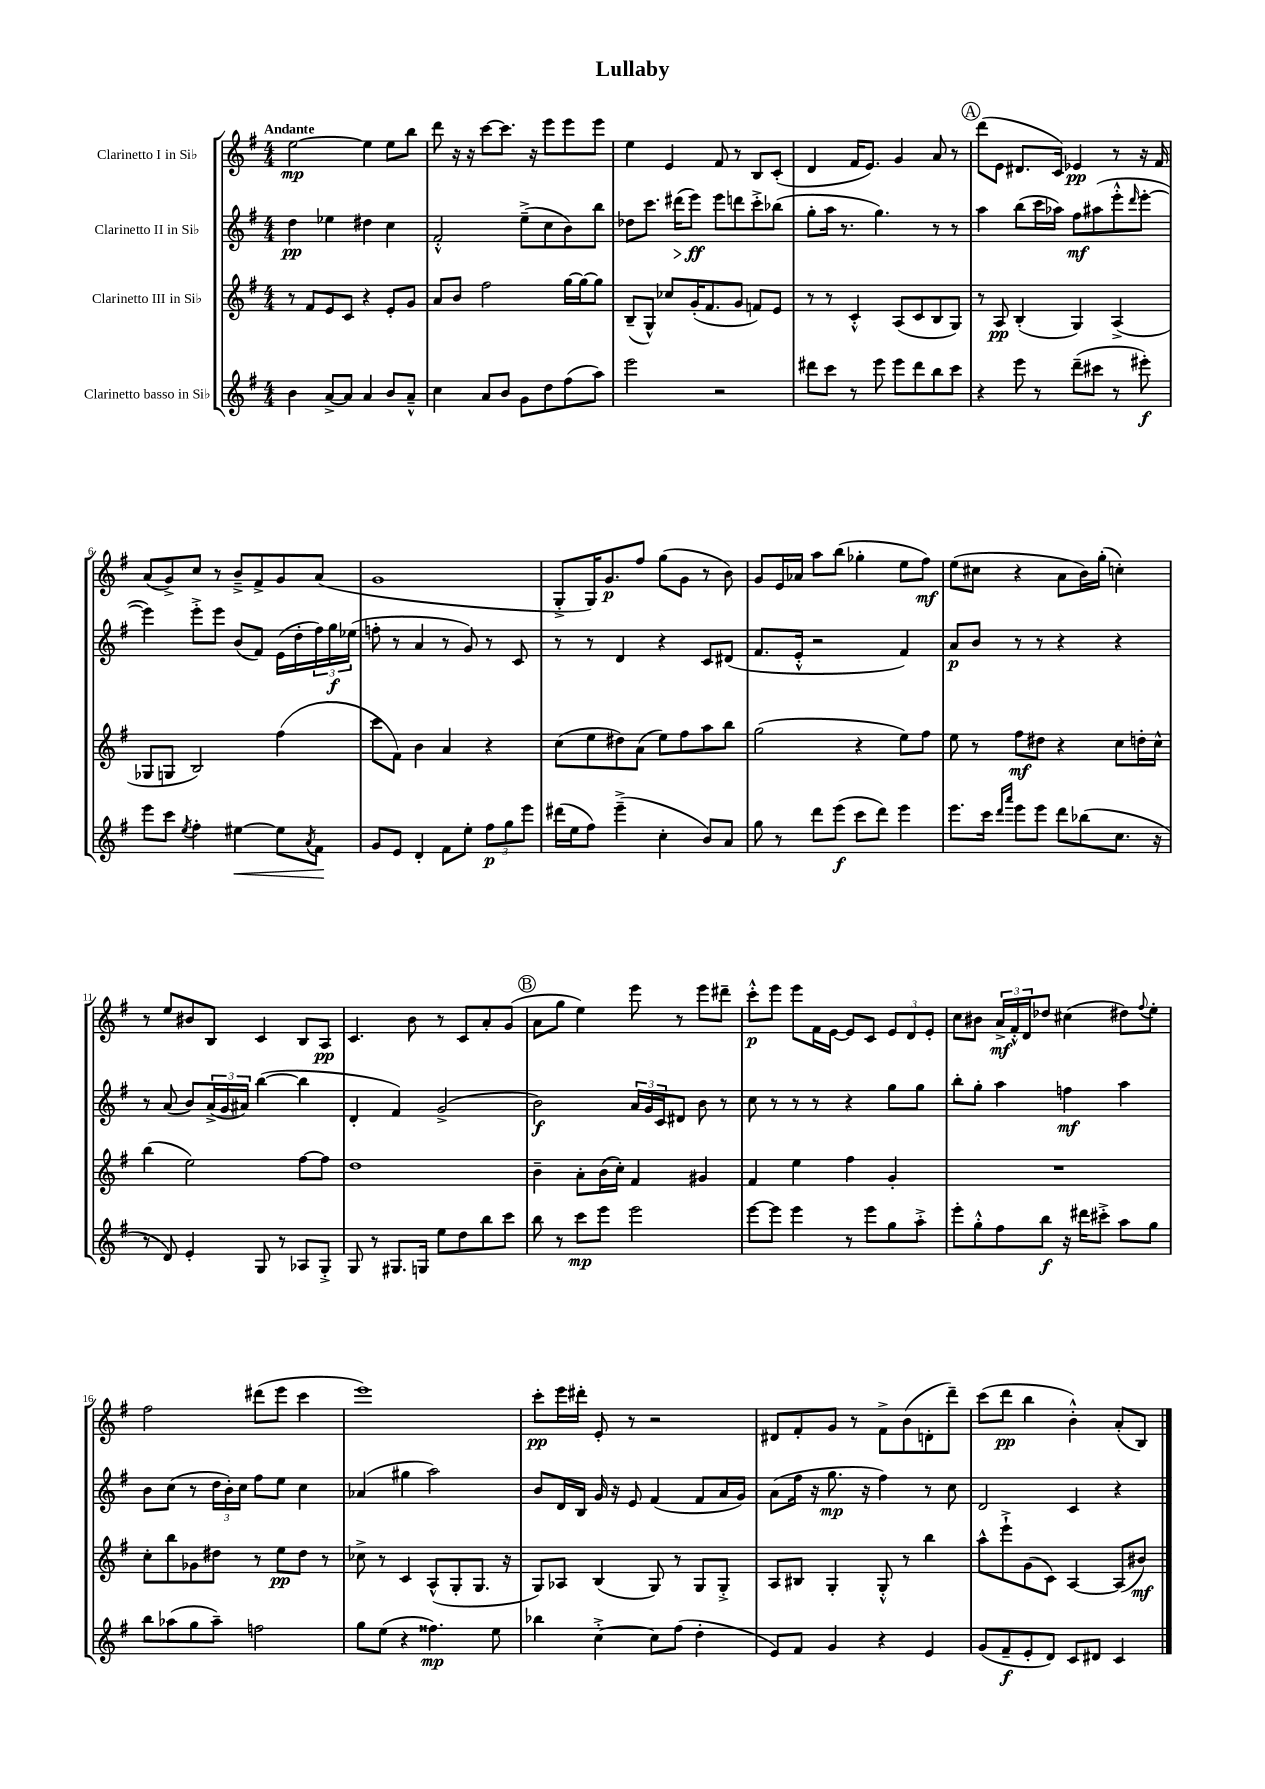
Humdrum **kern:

**kern	**dynam	**kern	**dynam	**kern	**dynam	**kern	**dynam
*part4	*part4	*part3	*part3	*part2	*part2	*part1	*part1
*staff4	*staff4	*staff3	*staff3	*staff2	*staff2	*staff1	*staff1
*I"Clarinetto basso in Si♭	*	*I"Clarinetto III in Si♭	*	*I"Clarinetto II in Si♭	*	*I"Clarinetto I in Si♭	*
*clefG2	*	*clefG2	*	*clefG2	*	*clefG2	*
*k[f#]	*	*k[f#]	*	*k[f#]	*	*k[f#]	*
*M4/4	*	*M4/4	*	*M4/4	*	*M4/4	*
=1	=1	=1	=1	=1	=1	=1	=1
!	!	!	!	!	!	!LO:TX:a:B:t=Andante	!
4b\	.	8r	.	4dd\	pp	[2ee\	mp
.	.	8f#/L	.	.	.	.	.
[8a^/L	.	8e/	.	4ee-X\	.	.	.
8a/J]	.	8c/J	.	.	.	.	.
4a/	.	4r	.	4dd#X\	.	4ee\]	.
8b/L	.	8e'/L	.	4cc\	.	8ee\L	.
8a~^^/J	.	8g/J	.	.	.	8bb\J	.
=2	=2	=2	=2	=2	=2	=2	=2
4cc\	.	8a/L	.	2f#'^^/	.	8ddd\	.
.	.	8b/J	.	.	.	16r	.
.	.	.	.	.	.	16r	.
8a/L	.	2ff#\	.	.	.	[8ccc\L	.
8b/J	.	.	.	.	.	8.ccc\J]	.
8g\L	.	.	.	(8ee~^\L	.	.	.
.	.	.	.	.	.	16r	.
8dd\	.	.	.	8cc\	.	8eee\L	.
(8ff#\	.	[16gg\LL	.	8b\)	.	8eee\	.
.	.	16gg\J_	.	.	.	.	.
8aa\J)	.	8gg\J]	.	8bb\J	.	8eee\J	.
=3	=3	=3	=3	=3	=3	=3	=3
2eee\	.	(8B~/L	.	8dd-X\L	.	4ee\	.
.	.	8G^^/J)	.	8.ccc\J	.	.	.
.	.	8cc-X/L	.	.	.	4e/	.
!	!	!	!	!	!LO:HP:b	!	!
.	.	.	.	(16ddd#X\KL	>	.	.
.	.	(16g'/K	.	8eee\J)	ff	.	.
.	.	8.f#/	.	.	.	.	.
2r	.	.	.	8eee\L	]	8f#/	.
.	.	8g/J	.	8dddn\	.	8r	.
.	.	8fn/L)	.	8ccc'^\	.	8B/L	.
.	.	8e/J	.	(8bb-X\J	.	(8c'/J	.
=4	=4	=4	=4	=4	=4	=4	=4
8ddd#X\L	.	8r	.	8gg'\L	.	4d/	.
8ccc\J	.	8r	.	16aa\Jk	.	.	.
.	.	.	.	8.r	.	.	.
8r	.	4c'^^/	.	.	.	16f#/KL	.
.	.	.	.	.	.	8.e/J)	.
8eee\	.	.	.	4.gg\)	.	.	.
8eee\L	.	(8A/L	.	.	.	4g/	.
8ddd#\	.	8c/	.	.	.	.	.
8bb\	.	8B/	.	8r	.	8a/	.
8ccc\J	.	8G/J)	.	8r	.	8r	.
!!LO:REH:place=s1:t=A
=5	=5	=5	=5	=5	=5	=5	=5
4r	.	8r	.	4aa\	.	(8ddd\L	.
.	.	8A/	pp	.	.	8e\J	.
8eee\	.	(4B'/	.	(8bb\L	.	8.d#X/L	.
8r	.	.	.	16ccc\L	.	.	.
.	.	.	.	16aa-X\JJ)	.	16c/Jk)	.
(8ddd~\L	.	4G/)	.	8ff#\L	mf	4e-X/	pp
8ccc#X\J	.	.	.	(8aa#X\	.	.	.
8r	.	(4A^/	.	8eee'^^\	.	8r	.
.	.	.	.	16qqddd/	.	.	.
8eee#X'\)	f	.	.	[8eee'\J	.	16r	.
.	.	.	.	.	.	16f#/	.
!!LO:LB:g=z
=6	=6	=6	=6	=6	=6	=6	=6
8eee\L	.	8G-X/L	.	4eee\])	.	(8a/L	.
8ccc\J	.	8Gn/J	.	.	.	8g^/)	.
8qee/	.	.	.	.	.	.	.
4ff#'\	.	2B/)	.	8eee'^\L	.	8cc/J	.
.	.	.	.	8eee\J	.	8r	.
!	!LO:HP:b	!	!	!	!	!	!
[4ee#X\	<	.	.	(8b/L	.	8b~^/L	.
.	.	.	.	8f#/J)	.	8f#^/	.
8ee#\L]	.	(4ff#\	.	(16e\LL	.	8g/	.
.	.	.	.	16dd'\	.	.	.
8qa/	.	.	.	.	.	.	.
8f#\J	.	.	.	24ff#\)	.	(8a/J	.
.	.	.	.	24gg\	f	.	.
.	.	.	.	(24ee-X\JJ	.	.	.
.	[	.	.	.	.	.	.
=7	=7	=7	=7	=7	=7	=7	=7
8g/L	.	8ccc\L	.	8ffn'\	.	1g	.
8e/J	.	8f#\J)	.	8r	.	.	.
4d'/	.	4b\	.	4a/	.	.	.
8f#\L	.	4a/	.	8r	.	.	.
8ee'\J	.	.	.	8g/)	.	.	.
12ff#\L	p	4r	.	8r	.	.	.
12gg\	.	.	.	.	.	.	.
.	.	.	.	8c/	.	.	.
12eee\J	.	.	.	.	.	.	.
=8	=8	=8	=8	=8	=8	=8	=8
(16ddd#X\LL	.	(8cc\L	.	8r	.	8G'^/L	.
16ee\J	.	.	.	.	.	.	.
8ff#\J)	.	8ee\	.	8r	.	16G/K)	.
.	.	.	.	.	.	8.g/	p
(4eee~^\	.	8dd#X\)	.	4d/	.	.	.
.	.	(8a\J	.	.	.	8ff#/J	.
4cc'\	.	8ee\L)	.	4r	.	(8gg\L	.
.	.	8ff#\	.	.	.	8g\J	.
8b/L)	.	8aa\	.	8c/L	.	8r	.
8a/J	.	8bb\J	.	(8d#X/J	.	8b\)	.
=9	=9	=9	=9	=9	=9	=9	=9
8gg\	.	(2gg\	.	8.f#/L	.	8g/L	.
8r	.	.	.	.	.	16e/L	.
.	.	.	.	16e'^^/Jk	.	16a-X/JJ	.
8ddd\L	.	.	.	2r	.	8aa\L	.
(8eee\J	f	.	.	.	.	(8bb\J	.
8ccc\L	.	4r	.	.	.	4gg-X'\	.
8ddd\J)	.	.	.	.	.	.	.
4eee\	.	8ee\L)	.	4f#/)	.	8ee\L	.
.	.	8ff#\J	.	.	.	8ff#\J)	mf
=10	=10	=10	=10	=10	=10	=10	=10
8.eee\L	.	8ee\	.	8a/L	p	(8ee\L	.
.	.	8r	.	8b/J	.	8cc#X\J	.
16ccc\Jk	.	.	.	.	.	.	.
16qqddd/LL	.	.	.	.	.	.	.
16qqaaa/JJ	.	.	.	.	.	.	.
8eee\L	.	8ff#\L	mf	8r	.	4r	.
8eee\J	.	8dd#X\J	.	8r	.	.	.
8ddd\L	.	4r	.	4r	.	8a\L	.
(8bb-X\	.	.	.	.	.	16b\L)	.
.	.	.	.	.	.	(16gg'\JJ	.
8.cc\J	.	8cc\L	.	4r	.	4ccn'\)	.
.	.	16ddn'\L	.	.	.	.	.
16r	.	16cc^^\JJ	.	.	.	.	.
!!LO:LB:g=z
=11	=11	=11	=11	=11	=11	=11	=11
8r	.	(4bb\	.	8r	.	8r	.
8d/)	.	.	.	(8a/	.	8ee/L	.
4e'/	.	2ee\)	.	8b/L)	.	8b#X/	.
.	.	.	.	(24a^/L	.	8B/J	.
.	.	.	.	24g/	.	.	.
.	.	.	.	24a#X/JJ)	.	.	.
8G/	.	.	.	([4bb\	.	4c/	.
8r	.	.	.	.	.	.	.
8A-X/L	.	[8ff#\L	.	4bb\]	.	8B/L	.
8G'^/J	.	8ff#\J]	.	.	.	8A/J	pp
=12	=12	=12	=12	=12	=12	=12	=12
8G/	.	1dd	.	4d'/	.	4.c/	.
8r	.	.	.	.	.	.	.
8.G#X/L	.	.	.	4f#/)	.	.	.
.	.	.	.	.	.	8b\	.
16Gn/Jk	.	.	.	.	.	.	.
8ee\L	.	.	.	(2g^/	.	8r	.
8dd\	.	.	.	.	.	8c/L	.
8bb\	.	.	.	.	.	8a'/	.
8ccc\J	.	.	.	.	.	(8g/J	.
!!LO:REH:place=s1:t=B
=13	=13	=13	=13	=13	=13	=13	=13
8bb\	.	4b~\	.	2b\)	f	8a\L	.
8r	.	.	.	.	.	8gg\J	.
8ccc\L	mp	8a'\L	.	.	.	4ee\)	.
8eee\J	.	(16b\L	.	.	.	.	.
.	.	16cc'\JJ)	.	.	.	.	.
2eee\	.	4f#/	.	24a/LL	.	8eee\	.
.	.	.	.	24g/	.	.	.
.	.	.	.	24c/J	.	.	.
.	.	.	.	8d#X/J	.	8r	.
.	.	4g#X/	.	8b\	.	8eee\L	.
.	.	.	.	8r	.	8ddd#X~\J	.
=14	=14	=14	=14	=14	=14	=14	=14
[8eee\L	.	4f#/	.	8cc\	.	8ccc'^^\L	p
8eee\J]	.	.	.	8r	.	8eee\J	.
4eee\	.	4ee\	.	8r	.	8eee\L	.
.	.	.	.	8r	.	16f#\L	.
.	.	.	.	.	.	[16e\JJ	.
8r	.	4ff#\	.	4r	.	8e/L]	.
8eee\L	.	.	.	.	.	8c/J	.
8gg\	.	4g'/	.	8gg\L	.	12e/L	.
.	.	.	.	.	.	12d/	.
8aa'^\J	.	.	.	8gg\J	.	.	.
.	.	.	.	.	.	12e'/J	.
=15	=15	=15	=15	=15	=15	=15	=15
8eee'\L	.	1r	.	8bb'\L	.	8cc\L	.
8gg'^^\	.	.	.	8gg'\J	.	8b#X\J	.
8ff#\	.	.	.	4aa\	.	24a^/LL	mf
.	.	.	.	.	.	24f#'^^/	.
.	.	.	.	.	.	24d/J	.
8bb\J	f	.	.	.	.	8dd-X/J	.
16r	.	.	.	4ffn\	mf	(4cc#X\	.
16ddd#X\KL	.	.	.	.	.	.	.
8ccc#X'^\J	.	.	.	.	.	.	.
8aa\L	.	.	.	4aa\	.	8dd#X\L)	.
.	.	.	.	.	.	8qqff#/	.
8gg\J	.	.	.	.	.	8ee'\J	.
!!LO:LB:g=z
=16	=16	=16	=16	=16	=16	=16	=16
8bb\L	.	8cc'\L	.	8b\L	.	2ff#\	.
(8aa-X\	.	8bb\	.	(8cc\J	.	.	.
8gg\	.	8g-X\	.	8r	.	.	.
8aa-~\J)	.	8dd#X\J	.	24dd\LL	.	.	.
.	.	.	.	24b'\)	.	.	.
.	.	.	.	24cc\JJ	.	.	.
2ffn\	.	8r	.	8ff#\L	.	(8ddd#X\L	.
.	.	8ee\L	pp	8ee\J	.	8eee\J	.
.	.	8dd#\J	.	4cc\	.	4ccc\	.
.	.	8r	.	.	.	.	.
=17	=17	=17	=17	=17	=17	=17	=17
8gg\L	.	8cc-X^\	.	(4a-X/	.	1eee)	.
(8ee\J	.	8r	.	.	.	.	.
4r	.	4c/	.	4gg#X\	.	.	.
4.ff##X\)	mp	(8A^^/L	.	2aa\)	.	.	.
.	.	8G'/	.	.	.	.	.
.	.	8.G/J	.	.	.	.	.
8ee\	.	.	.	.	.	.	.
.	.	16r	.	.	.	.	.
=18	=18	=18	=18	=18	=18	=18	=18
4bb-X\	.	8G/L)	.	8b/L	.	8ccc'\L	pp
.	.	8A-X/J	.	16d/L	.	16eee\L	.
.	.	.	.	16B/JJ	.	16ddd#X'\JJ	.
[4cc'^\	.	(4B/	.	16g/	.	8e'/	.
.	.	.	.	16r	.	.	.
.	.	.	.	8e/	.	8r	.
8cc\L]	.	8G/)	.	(4f#/	.	2r	.
(8ff#\J	.	8r	.	.	.	.	.
4dd'\	.	8G/L	.	8f#/L	.	.	.
.	.	8G'^/J	.	16a/L	.	.	.
.	.	.	.	16g/JJ)	.	.	.
=19	=19	=19	=19	=19	=19	=19	=19
8e/L)	.	8A/L	.	(8a\L	.	8d#X/L	.
8f#/J	.	8B#X/J	.	16ff#\Jk	.	8f#'/	.
.	.	.	.	16r	.	.	.
4g/	.	4G'/	.	8.gg\	mp	8g/J	.
.	.	.	.	.	.	8r	.
.	.	.	.	16r	.	.	.
4r	.	8G'^^/	.	4ff#\)	.	8f#^\L	.
.	.	8r	.	.	.	(8b\	.
4e/	.	4bb\	.	8r	.	8dn'\	.
.	.	.	.	8cc\	.	8ddd~\J)	.
=20	=20	=20	=20	=20	=20	=20	=20
(8g/L	.	8aa^^\L	.	2d/	.	(8ccc\L	.
8f#~/	f	8eee`^\	.	.	.	8ddd\J	pp
8e'/	.	(8g\	.	.	.	4bb\	.
8d/J)	.	8c\J)	.	.	.	.	.
8c/L	.	[4A/	.	4c/	.	4b'^^\)	.
8d#X/J	.	.	.	.	.	.	.
4c/	.	(8A/L]	.	4r	.	(8a'/L	.
.	.	8b#X/J)	mf	.	.	8B/J)	.
==	==	==	==	==	==	==	==
*-	*-	*-	*-	*-	*-	*-	*-
